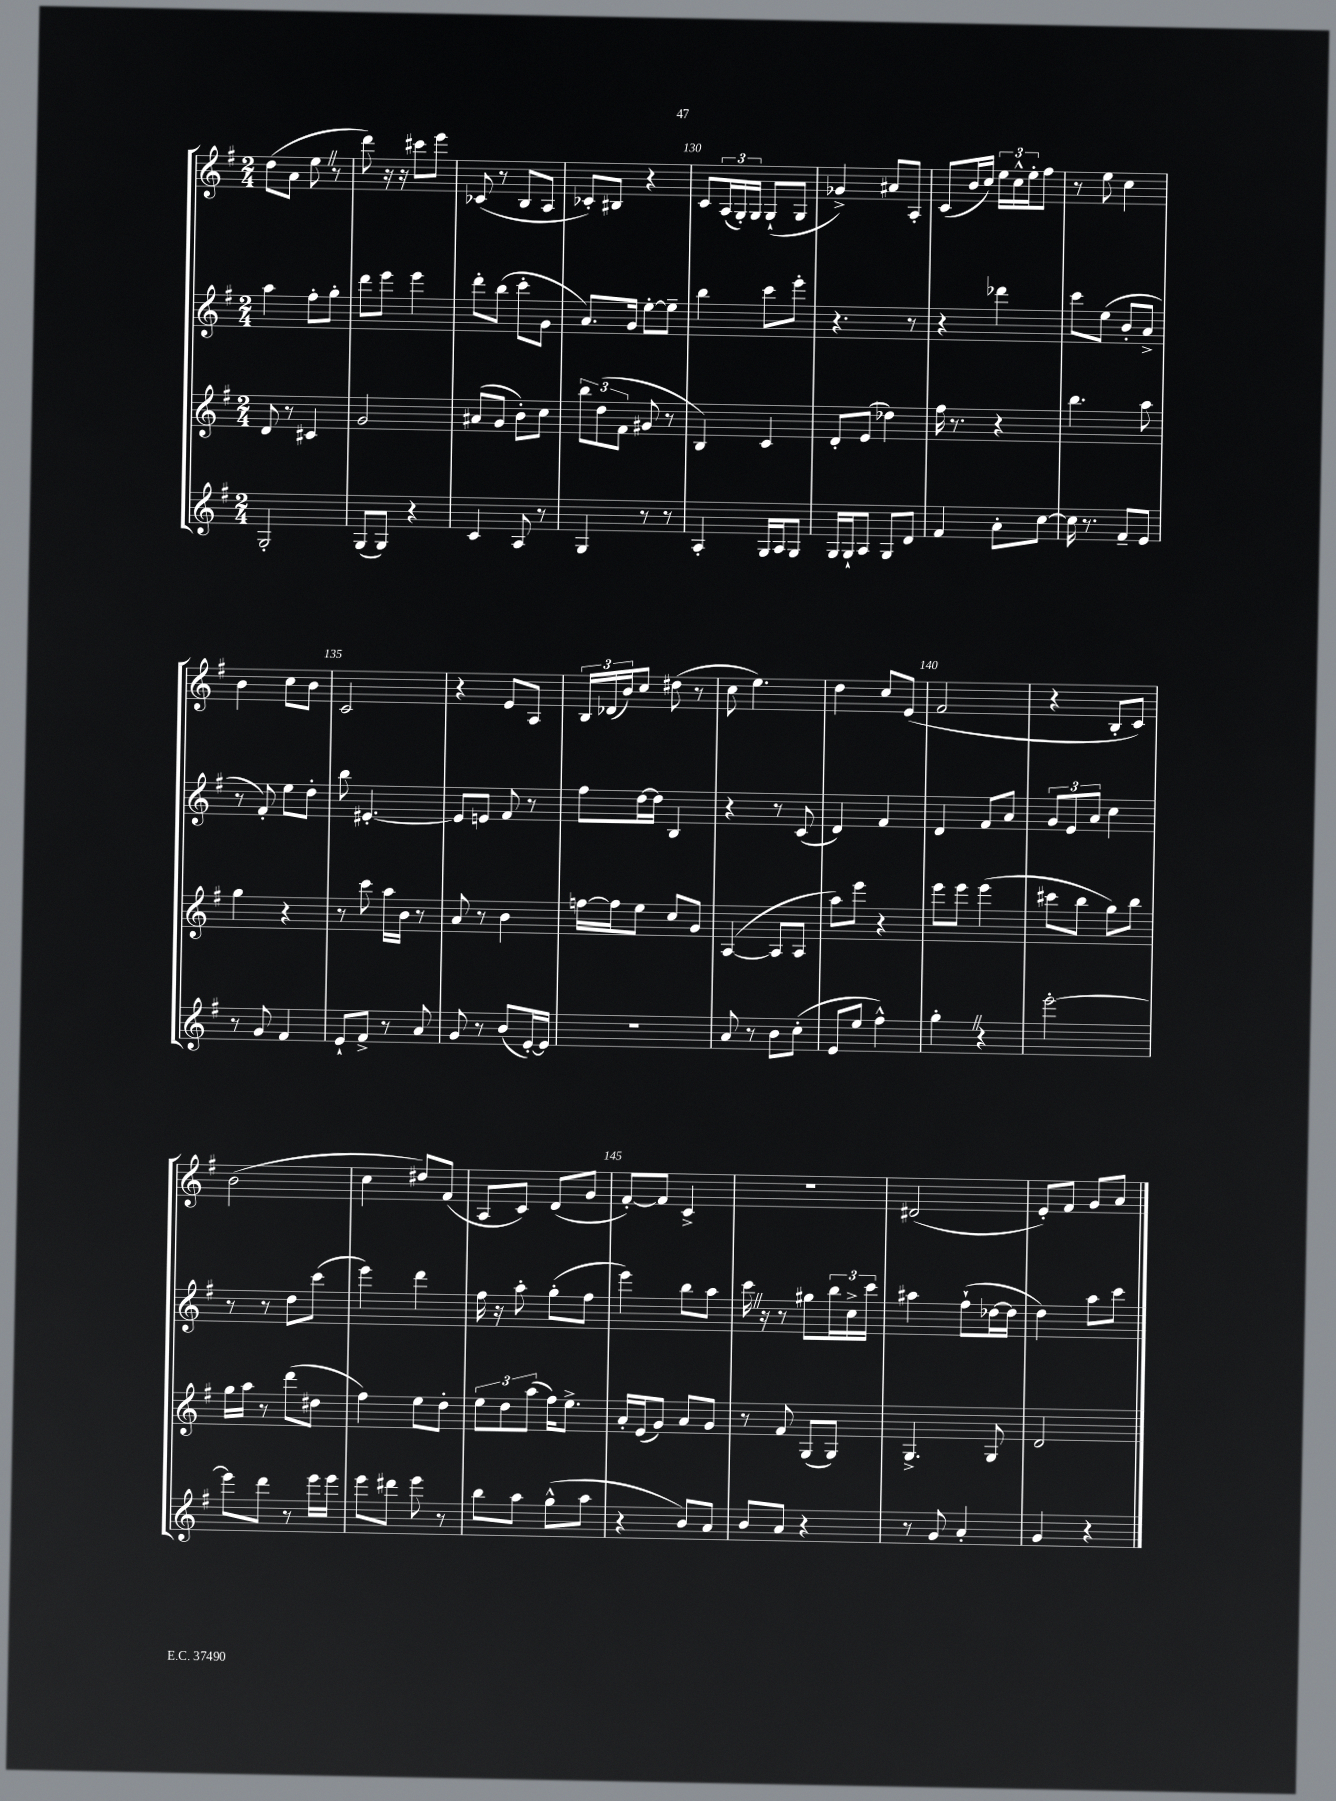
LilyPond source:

<<
\new StaffGroup <<
\new Staff = "s0" {
    \clef treble \key g \major \numericTimeSignature \time 2/4
    d''8( a'8 e''8 \once \override BreathingSign.text = \markup { \musicglyph "scripts.caesura.straight" } \breathe r8 |
    d'''8) r16 r16 cis'''8 e'''8 |
    ces'8( r8 b8 a8 |
    ces'8-.) bis8 r4 |
    c'8 \tuplet 3/2 { a16( g16-.) g16 } g8-!( g8 |
    ges'4->) ais'8 a8-. |
    c'8( b'16 c''16) \tuplet 3/2 { e''16 c''16-^ e''16-. } fis''8 |
    r8 e''8 c''4 |
    b'4 c''8 b'8 |
    c'2 |
    r4 e'8 a8 |
    \tuplet 3/2 { b16 des'16( b'16) } c''8 dis''8( r8 |
    c''8 e''4.) |
    d''4 c''8 e'8( |
    fis'2 |
    r4 b8-. c'8) |
    b'2( |
    c''4 dis''8) fis'8( |
    a8 c'8) d'8( g'8 |
    fis'8~-.) fis'8 c'4-> |
    r2 |
    dis'2( |
    e'8-.) fis'8 g'8 a'8 \bar "|." |
}
\new Staff = "s1" {
    \clef treble \key g \major \numericTimeSignature \time 2/4
    a''4 fis''8-. g''8-. |
    d'''8 e'''8 e'''4 |
    d'''8-. b''8( c'''8-. g'8 |
    a'8.) g'16 e''8~-. e''8-- |
    b''4 c'''8 e'''8-. |
    r4. r8 |
    r4 des'''4 |
    c'''8 e''8( b'8-. a'8-> |
    r8 fis'8-.) e''8 d''8-. |
    b''8 eis'4.~-. |
    eis'8 e'8 fis'8 r8 |
    fis''8 d''16~ d''16 b4 |
    r4 r8 c'8( |
    d'4) fis'4 |
    d'4 fis'8 a'8 |
    \tuplet 3/2 { g'8 e'8 a'8 } c''4 |
    r8 r8 d''8 c'''8( |
    e'''4) d'''4 |
    fis''16 r16 a''8-. g''8-.( fis''8 |
    e'''4) b''8 a''8 |
    c'''16 \once \override BreathingSign.text = \markup { \musicglyph "scripts.caesura.straight" } \breathe r16 r8 gis''8 \tuplet 3/2 { b''16 c''16-> c'''16 } |
    ais''4 fis''8-!( des''16~ des''16 |
    d''4) a''8 c'''8 \bar "|." |
}
\new Staff = "s2" {
    \clef treble \key g \major \numericTimeSignature \time 2/4
    d'8 r8 cis'4 |
    g'2 |
    ais'8( g'8 b'8-.) c''8 |
    \tuplet 3/2 { b''8 d''8( fis'8 } gis'8 r8 |
    b4) c'4 |
    d'8-. e'8( des''4) |
    fis''16 r8. r4 |
    b''4. a''8 |
    g''4 r4 |
    r8 c'''8 a''16 b'16 r8 |
    a'8 r8 b'4 |
    f''16~ f''16 e''8 c''8 g'8 |
    a4~( a8 a8 |
    a''8) e'''8 r4 |
    e'''8 e'''8 e'''4( |
    cis'''8 b''8 g''8) b''8 |
    g''16 a''16 r8 d'''8( dis''8 |
    fis''4) e''8 d''8-. |
    \tuplet 3/2 { e''8 d''8 a''8( } fis''16) e''8.-> |
    a'16-. e'16( g'8) a'8 g'8 |
    r8 fis'8 g8( g8) |
    g4.-> g8 |
    d'2 \bar "|." |
}
\new Staff = "s3" {
    \clef treble \key g \major \numericTimeSignature \time 2/4
    g2-. |
    g8( g8) r4 |
    c'4 a8 r8 |
    g4 r8 r8 |
    a4-. g16 a16 g8 |
    g16 g16-! a8 g8 d'8 |
    fis'4 a'8-. c''8~ |
    c''16 r8. fis'8-- e'8 |
    r8 g'8 fis'4 |
    e'8-! fis'8-> r8 a'8 |
    g'8 r8 b'8( e'16~-.) e'16 |
    R2 |
    a'8 r8 b'8 c''8-.( |
    e'8 e''8 fis''4-^) |
    g''4-. \once \override BreathingSign.text = \markup { \musicglyph "scripts.caesura.straight" } \breathe r4 |
    e'''2~-. |
    e'''8 d'''8 r8 e'''16 e'''16 |
    e'''8 dis'''8 e'''8 r8 |
    b''8 a''8 g''8-^( a''8 |
    r4 b'8) a'8 |
    b'8 a'8 r4 |
    r8 g'8 a'4-. |
    g'4 r4 \bar "|." |
}
>>
>>
\layout { \context { \Score currentBarNumber = #126 \override BarNumber.break-visibility = ##(#f #t #t) barNumberVisibility = #(every-nth-bar-number-visible 5) } }
